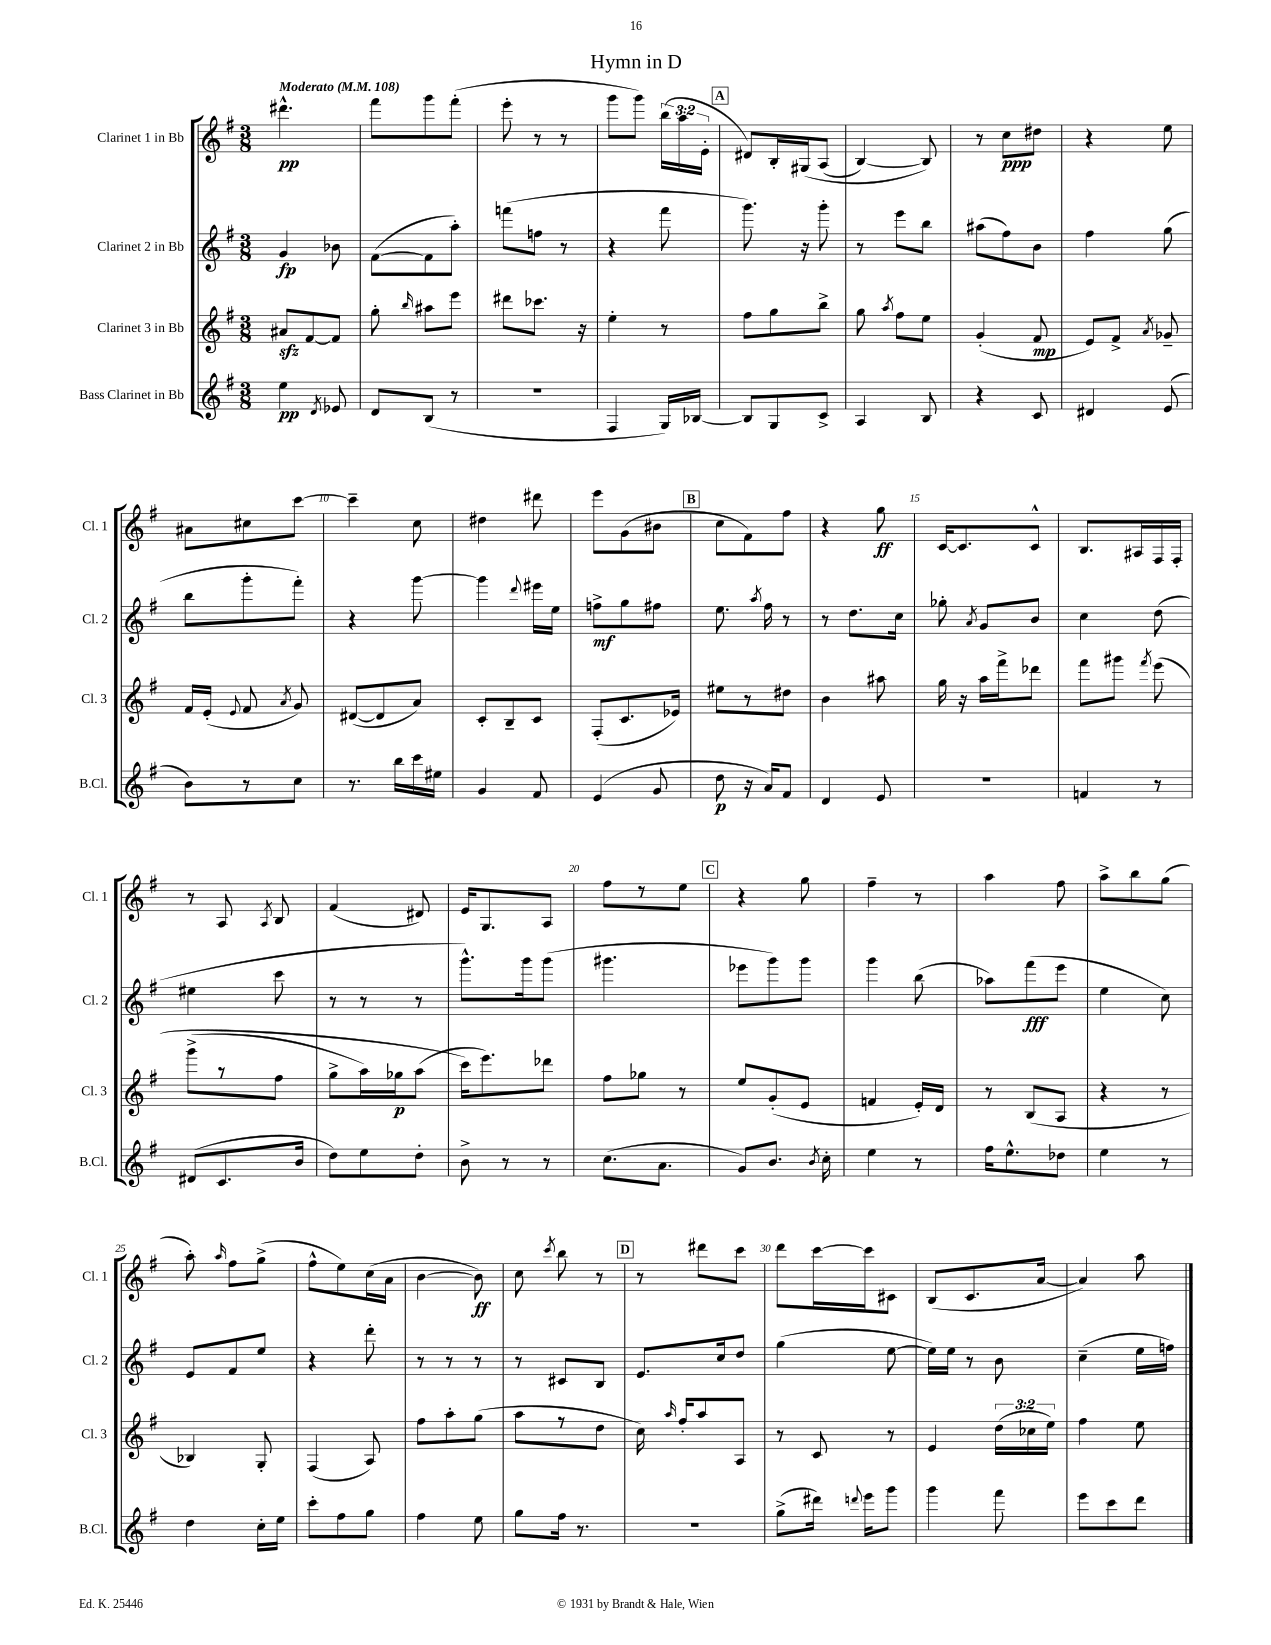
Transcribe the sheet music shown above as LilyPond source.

\header { title = "Hymn in D" }
<<
\new StaffGroup <<
\new Staff = "s0" \with { instrumentName = "Clarinet 1 in Bb" shortInstrumentName = "Cl. 1" } {
    \clef treble \key g \major \numericTimeSignature \time 3/8 \override Staff.TupletNumber.text = #tuplet-number::calc-fraction-text \tempo "Moderato" 4 = 108
    \autoBeamOff dis'''4.-^\pp |
    fis'''8[ g'''8 fis'''8]-.( |
    e'''8-. r8 r8 |
    g'''8[ g'''8]) \tuplet 3/2 { b''16[( a''16 e'16]-. } |
    \mark \markup { \box "A" } dis'8[) b16-. gis16\( a8]( |
    b4~) b8\) |
    r8 c''8[\ppp dis''8] |
    r4 e''8 |
    ais'8[ cis''8 c'''8]~ |
    c'''4-- c''8 |
    dis''4 dis'''8 |
    e'''8[ g'8( bis'8] |
    \mark \markup { \box "B" } c''8[ fis'8) fis''8] |
    r4 g''8\ff |
    c'16[~ c'8. c'8]-^ |
    b8.[ ais16 fis16 fis16]-. |
    r8 a8 \acciaccatura { a8 } b8 |
    fis'4( dis'8) |
    e'16[ g8. a8] |
    fis''8[ r8 e''8] |
    \mark \markup { \box "C" } r4 g''8 |
    fis''4-- r8 |
    a''4 fis''8 |
    a''8[-> b''8 g''8]( |
    a''8-.) \grace { a''16 } fis''8[ g''8]->( |
    fis''8[-^ e''8) c''16( a'16] |
    b'4~ b'8\ff) |
    c''8 \acciaccatura { c'''8 } b''8 r8 |
    \mark \markup { \box "D" } r8 dis'''8[ c'''8] |
    d'''8[ c'''16~ c'''16 cis'8] |
    b8[( c'8. a'16]~ |
    a'4) a''8 \bar "|." |
}
\new Staff = "s1" \with { instrumentName = "Clarinet 2 in Bb" shortInstrumentName = "Cl. 2" } {
    \clef treble \key g \major \numericTimeSignature \time 3/8
    \autoBeamOff g'4\fp bes'8 |
    fis'8[~( fis'8 a''8]-.) |
    f'''8[( f''8] r8 |
    r4 fis'''8 |
    \mark \markup { \box "A" } g'''8.) r16 g'''8-. |
    r8 e'''8[ b''8] |
    ais''8[( fis''8) b'8] |
    fis''4 g''8( |
    b''8[ g'''8-. fis'''8]-.) |
    r4 g'''8~ |
    g'''4 \appoggiatura { d'''8 } eis'''16[ e''16] |
    f''8[->\mf g''8 fis''8] |
    \mark \markup { \box "B" } e''8. \acciaccatura { a''8 } fis''16 r8 |
    r8 d''8.[ c''16] |
    ges''8-. \acciaccatura { a'8 } g'8[ b'8] |
    c''4 d''8( |
    eis''4 c'''8 |
    r8 r8 r8 |
    g'''8.[-^) g'''16 g'''8]( |
    gis'''4. |
    \mark \markup { \box "C" } ees'''8[ g'''8) g'''8] |
    g'''4 b''8( |
    aes''8[) fis'''8\fff( e'''8] |
    e''4 c''8) |
    e'8[ fis'8 e''8] |
    r4 d'''8-. |
    r8 r8 r8 |
    r8 cis'8[ b8] |
    \mark \markup { \box "D" } e'8.[ c''16 d''8] |
    g''4( e''8~ |
    e''16[) e''16] r8 b'8 |
    c''4--( e''16[ f''16]) \bar "|." |
}
\new Staff = "s2" \with { instrumentName = "Clarinet 3 in Bb" shortInstrumentName = "Cl. 3" } {
    \clef treble \key g \major \numericTimeSignature \time 3/8 \override Staff.TupletNumber.text = #tuplet-number::calc-fraction-text
    \autoBeamOff ais'8[\sfz fis'8~ fis'8] |
    g''8-. \grace { b''16 } ais''8[ e'''8] |
    dis'''8[ ces'''8.] r16 |
    e''4-. r8 |
    \mark \markup { \box "A" } fis''8[ g''8 b''8]-> |
    g''8 \acciaccatura { a''8 } fis''8[ e''8] |
    g'4-.( fis'8\mp |
    e'8[) fis'8]-> \acciaccatura { a'8 } ges'8-- |
    fis'16[ e'16]-.( \appoggiatura { e'8 } fis'8 \acciaccatura { a'8 } g'8) |
    dis'8[~( dis'8 a'8]) |
    c'8[-. b8-- c'8] |
    fis8[-.( c'8. ees'16]) |
    \mark \markup { \box "B" } eis''8[ r8 dis''8] |
    b'4 ais''8 |
    g''16 r16 a''16[ fis'''16-> des'''8] |
    fis'''8[ gis'''8] \acciaccatura { fis'''8 } e'''8\( |
    g'''8[->( r8 fis''8] |
    g''8[-> a''16) ges''16\p a''8]( |
    c'''16[\) e'''8.) des'''8] |
    fis''8[ ges''8] r8 |
    \mark \markup { \box "C" } e''8[ g'8-.( e'8] |
    f'4 e'16[-.) d'16] |
    r8 b8[( a8] |
    r4 r8 |
    bes4) g8-. |
    fis4( a8) |
    fis''8[ a''8-. g''8]( |
    a''8[ r8 d''8] |
    \mark \markup { \box "D" } c''16) \grace { a''16 } fis''16[-. a''8 a8] |
    r8 c'8 r8 |
    e'4 \tuplet 3/2 { d''16[( ces''16 e''16]) } |
    fis''4 e''8 \bar "|." |
}
\new Staff = "s3" \with { instrumentName = "Bass Clarinet in Bb" shortInstrumentName = "B.Cl." } {
    \clef treble \key g \major \numericTimeSignature \time 3/8
    \autoBeamOff e''4\pp \acciaccatura { d'8 } ees'8 |
    d'8[ b8]( r8 |
    R4. |
    fis4 g16[) bes16]~ |
    \mark \markup { \box "A" } bes8[ g8 c'8]-> |
    a4 b8 |
    r4 c'8 |
    dis'4 e'8( |
    b'8[) r8 c''8] |
    r8. b''16[ c'''16 eis''16] |
    g'4 fis'8 |
    e'4( g'8 |
    \mark \markup { \box "B" } d''8\p r16 a'16[) fis'8] |
    d'4 e'8 |
    R4. |
    f'4 r8 |
    dis'8[( c'8. b'16] |
    d''8[) e''8 d''8]-. |
    b'8-> r8 r8 |
    c''8.[( a'8.] |
    \mark \markup { \box "C" } g'8[) b'8.] \acciaccatura { b'8 } c''16-. |
    e''4 r8 |
    fis''16[ e''8.-^ des''8] |
    e''4 r8 |
    d''4 c''16[-. e''16] |
    c'''8[-. fis''8 g''8] |
    fis''4 e''8 |
    g''8[ fis''16] r8. |
    \mark \markup { \box "D" } R4. |
    g''8[->( dis'''16]) \appoggiatura { d'''8 } e'''16[ g'''8] |
    g'''4 fis'''8 |
    e'''8[ c'''8 d'''8] \bar "|." |
}
>>
>>
\layout { \context { \Score \override BarNumber.break-visibility = ##(#f #t #t) barNumberVisibility = #(every-nth-bar-number-visible 5) } }
